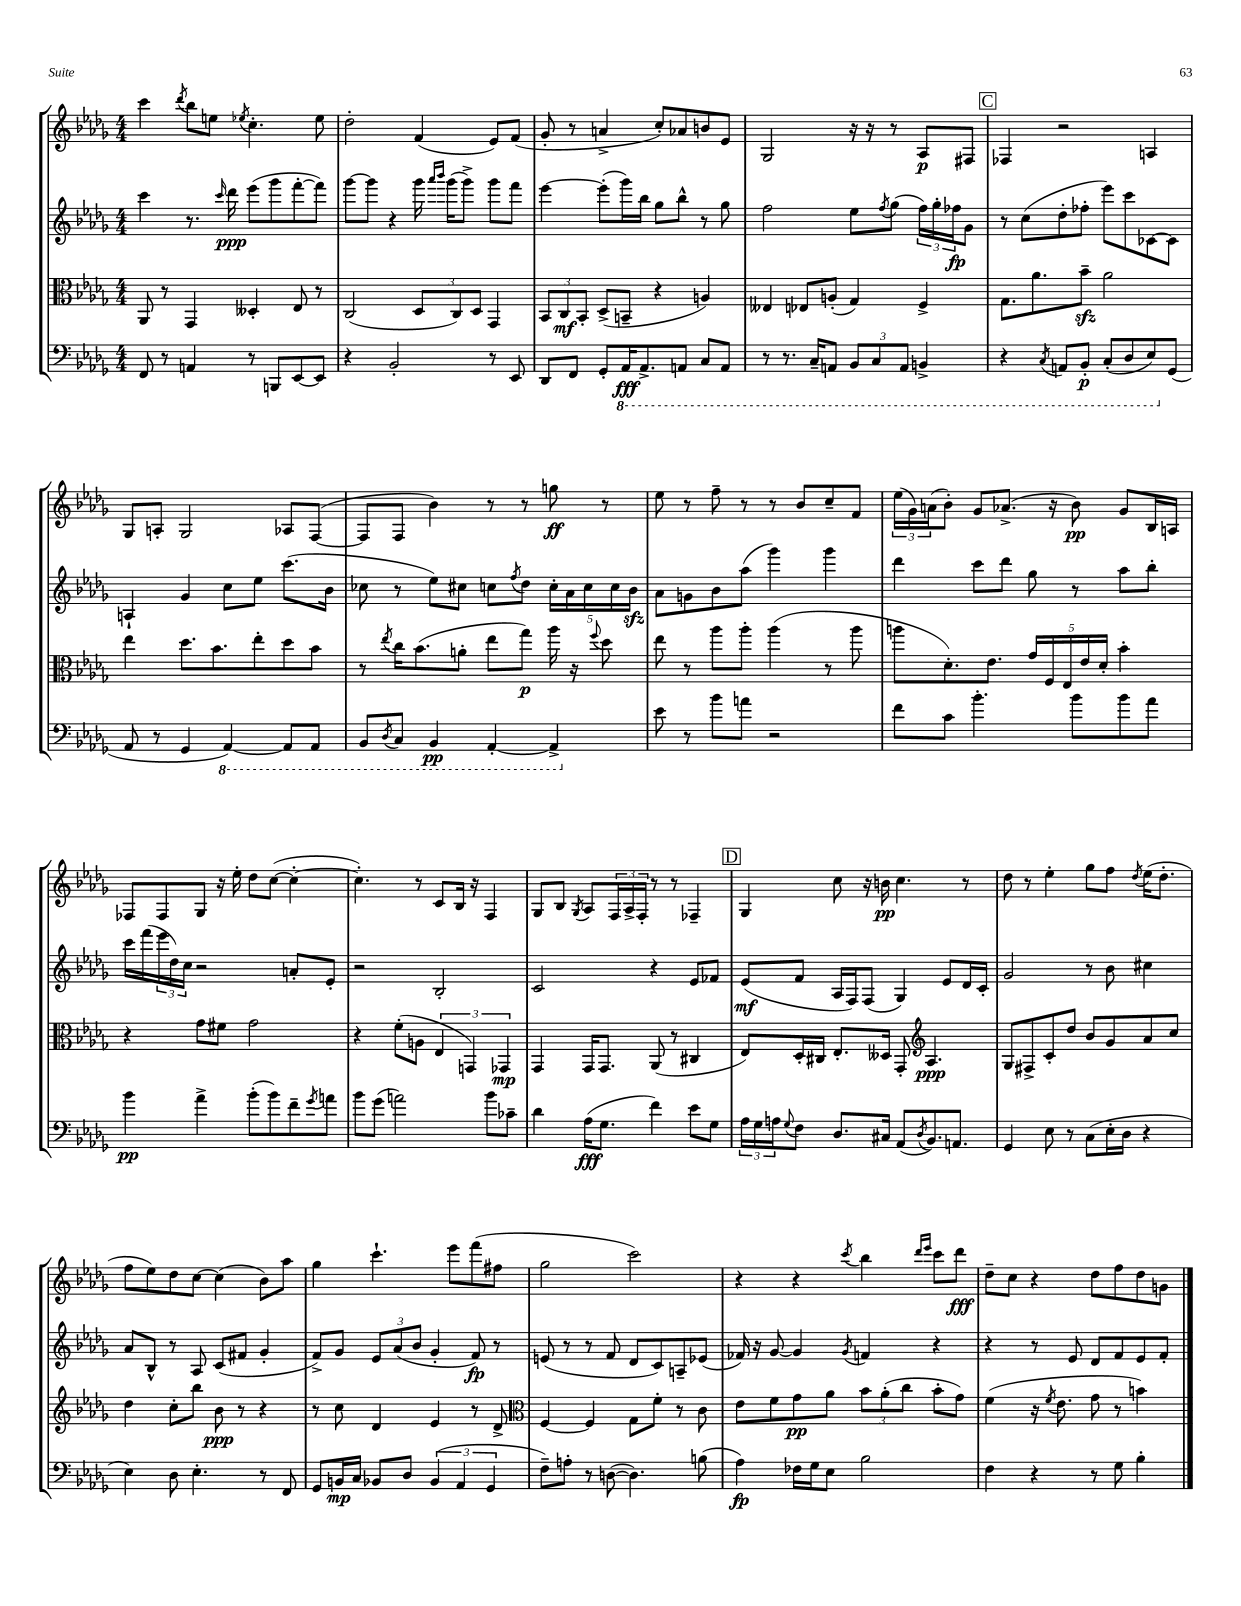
<<
\new StaffGroup <<
\new Staff = "s0" {
    \clef treble \key des \major \numericTimeSignature \time 4/4
    c'''4 \acciaccatura { des'''8 } bes''8 e''8 \acciaccatura { ees''8 } c''4.-. ees''8 |
    des''2-. f'4( ees'8) f'8( |
    ges'8-. r8 a'4-> c''8-.) aes'8 b'8 ees'8 |
    ges2 r16 r16 r8 aes8\p fis8 |
    \mark \markup { \box "C" } fes4 r2 a4 |
    ges8 a8-. ges2 aes8 f8~( |
    f8 f8 bes'4) r8 r8 g''8\ff r8 |
    ees''8 r8 f''8-- r8 r8 bes'8 c''8-- f'8 |
    \tuplet 3/2 { ees''16( ges'16) a'16( } bes'8-.) ges'8 aes'8.->( r16 bes'8\pp) ges'8 bes16 a16 |
    fes8 fes8 ges8 r16 ees''16-. des''8 c''8~( c''4~-. |
    c''4.-.) r8 c'8 bes16 r16 f4 |
    ges8 bes8 \acciaccatura { ges8 } aes8 \tuplet 3/2 { f16 aes16-> f16-. } r8 r8 fes4-- |
    \mark \markup { \box "D" } ges4 c''8 r16 b'16\pp c''4. r8 |
    des''8 r8 ees''4-. ges''8 f''8 \acciaccatura { des''8 } ees''16( des''8.-. |
    f''8 ees''8) des''8 c''8~ c''4( bes'8) aes''8 |
    ges''4 c'''4.-! ees'''8 f'''8( fis''8 |
    ges''2 c'''2) |
    r4 r4 \acciaccatura { c'''8 } bes''4 \grace { des'''16 ees'''16 } c'''8 des'''8\fff |
    des''8-- c''8 r4 des''8 f''8 des''8 g'8 \bar "|." |
}
\new Staff = "s1" {
    \clef treble \key des \major \numericTimeSignature \time 4/4
    c'''4 r8. \grace { c'''16 } des'''16\ppp ees'''8( ges'''8 f'''8~-. f'''8) |
    ges'''8~ ges'''8 r4 ges'''16 \grace { aes'''16 bes'''16 } ges'''16( ges'''8->) ges'''8 f'''8 |
    ees'''4~ ees'''8-.( ges'''16) bes''16 ges''8 bes''8-^ r8 ges''8 |
    f''2 ees''8 \acciaccatura { f''8 } ges''8( \tuplet 3/2 { f''16) ges''16-. fes''16\fp } ges'8 |
    \mark \markup { \box "C" } r8 c''8( des''8-. fes''8-. ees'''8) c'''8 ces'8~ ces'8 |
    a4-! ges'4 c''8 ees''8 c'''8.( bes'16 |
    ces''8 r8 ees''8) cis''8 c''8 \acciaccatura { f''8 } des''8 \tuplet 5/4 { c''16-. aes'16 c''16 c''16 bes'16\sfz } |
    aes'8 g'8 bes'8 aes''8( ges'''4) ges'''4 |
    des'''4 c'''8 des'''8 ges''8 r8 aes''8 bes''8-. |
    c'''16 f'''16( \tuplet 3/2 { ees'''16 des''16) c''16 } r2 a'8-. ees'8-. |
    r2 bes2-. |
    c'2 r4 ees'8 fes'8 |
    \mark \markup { \box "D" } ees'8\mf( f'8 aes16 f16) f8( ges4) ees'8 des'16 c'16-. |
    ges'2 r8 bes'8 cis''4 |
    aes'8 bes8-^ r8 aes8 c'8( fis'8 ges'4-. |
    f'8->) ges'8 \tuplet 3/2 { ees'8 aes'8( bes'8 } ges'4-. f'8\fp) r8 |
    e'8( r8 r8 f'8 des'8 c'8) a8-- ees'8( |
    fes'16) r16 ges'8~ ges'4 \acciaccatura { ges'8 } f'4 r4 |
    r4 r8 ees'8 des'8 f'8 ees'8 f'8-. \bar "|." |
}
\new Staff = "s2" {
    \clef alto \key des \major \numericTimeSignature \time 4/4
    aes,8 r8 ges,4 deses4-. ees8 r8 |
    c2( \tuplet 3/2 { des8 c8) des8 } ges,4 |
    \tuplet 3/2 { bes,8 c8\mf bes,8-. } des8->( b,8-- r4 a4) |
    eeses4 ees8 a8-.( ges4) f4-> |
    \mark \markup { \box "C" } ges8. aes'8. bes'8--\sfz aes'2 |
    ees''4 des''8. bes'8. ees''8-. des''8 bes'8 |
    r8 \acciaccatura { ees''8 } c''16 bes'8.( a'8-. ees''8 ges''8\p) aes''16 r16 \appoggiatura { f''8 } des''8 |
    ees''8 r8 aes''8 aes''8-. aes''4( r8 aes''8 |
    a''8 des'8.-.) ees'8. \tuplet 5/4 { ges'16 f16 ees16 ees'16 des'16-. } bes'4-. |
    r4 ges'8 fis'8 ges'2 |
    r4 f'8-.( a8 \tuplet 3/2 { ees4 g,4) ges,4\mp } |
    ges,4 ges,16 ges,8. aes,8( r8 cis4 |
    \mark \markup { \box "D" } ees8) des16-. cis16 ees8.-. deses16 ges,8-. \clef treble aes4.\ppp |
    ges8 fis8-> c'8-. des''8 bes'8 ges'8 aes'8 c''8 |
    des''4 c''8-. bes''8 bes'8\ppp r8 r4 |
    r8 c''8 des'4 ees'4 r8 des'8-> |
    \clef alto f4~ f4 ges8 f'8-. r8 c'8 |
    ees'8 f'8 ges'8\pp aes'8 \tuplet 3/2 { bes'8 aes'8-.( c''8 } bes'8-. ges'8) |
    f'4( r16 \acciaccatura { f'8 } ees'8. ges'8 r8 b'4) \bar "|." |
}
\new Staff = "s3" {
    \clef bass \key des \major \numericTimeSignature \time 4/4
    f,8 r8 a,4 r8 b,,8 ees,8~ ees,8 |
    r4 bes,2-. r8 ees,8 |
    des,8 f,8 ges,8-. \ottava #-1 aes,,16\fff aes,,8.-> a,,8 c,8 a,,8 |
    r8 r8. c,16-- a,,8 \tuplet 3/2 { bes,,8 c,8 a,,8 } b,,4-> |
    \mark \markup { \box "C" } r4 \acciaccatura { c,8 } a,,8 bes,,8-.\p c,8-.( des,8 ees,8) \ottava #0 ges,8( |
    aes,8 r8 ges,4 \ottava #-1 aes,,4~) aes,,8 aes,,8 |
    bes,,8 \acciaccatura { des,8 } c,8 bes,,4\pp aes,,4~-. aes,,4-> \ottava #0 |
    ees'8 r8 bes'8 a'8 r2 |
    f'8 c'8 bes'4.-. bes'8 bes'8 aes'8 |
    bes'4\pp aes'4-> bes'8-.( bes'8) f'8-- \acciaccatura { ges'8 } a'8 |
    bes'8 ges'8( a'2) bes'8 ces'8-- |
    des'4 aes16\fff( ges8. f'4) ees'8 ges8 |
    \mark \markup { \box "D" } \tuplet 3/2 { aes16 ges16 a16 } \appoggiatura { ges8 } f8 des8. cis16 aes,8( \acciaccatura { des8 } bes,8.) a,8. |
    ges,4 ees8 r8 c8( ees16-. des16 r4 |
    ees4) des8 ees4.-. r8 f,8 |
    ges,8 b,16\mp c16 bes,8 des8 \tuplet 3/2 { bes,4( aes,4 ges,4 } |
    f8--) a8-. r8 d8~( d4.) b8( |
    aes4\fp) fes16 ges16 ees8 bes2 |
    f4 r4 r8 ges8 bes4-. \bar "|." |
}
>>
>>
\layout { \context { \Score \remove "Bar_number_engraver" } }
